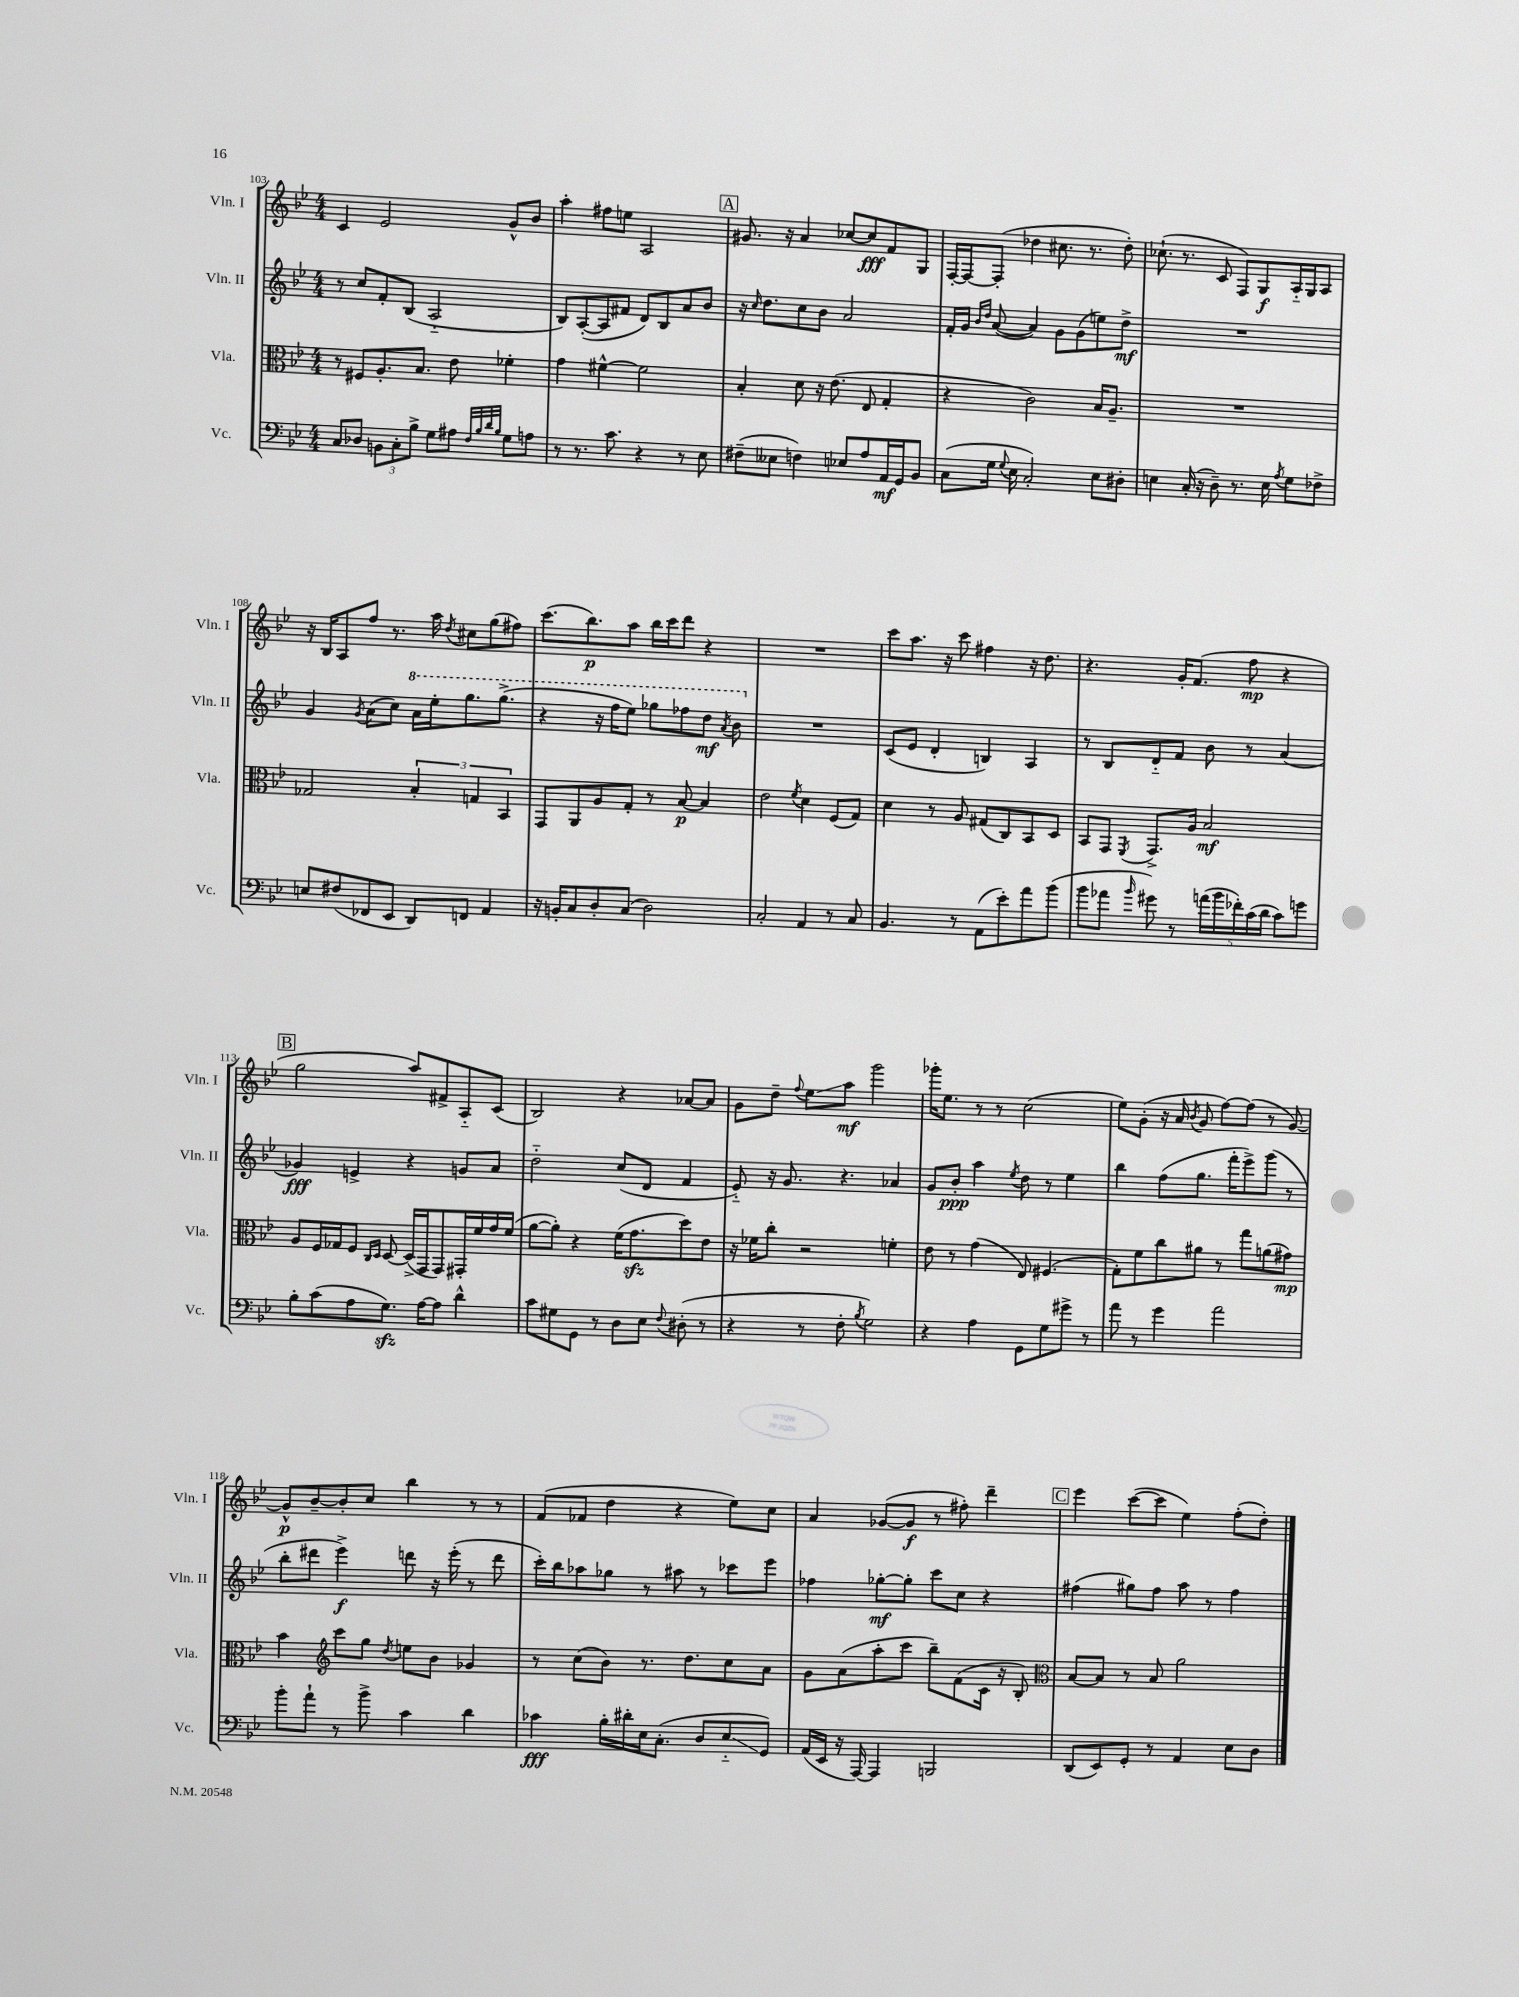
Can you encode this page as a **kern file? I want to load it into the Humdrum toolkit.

**kern	**kern	**kern	**kern
*staff4	*staff3	*staff2	*staff1
*clefF4	*clefC3	*clefG2	*clefG2
*k[b-e-]	*k[b-e-]	*k[b-e-]	*k[b-e-]
*M4/4	*M4/4	*M4/4	*M4/4
8C/L	8r	8r	4c/
8D-/J	8F#/L	8cc/L	.
12BB\L	8.A'/	8f'/	2e-/
12C'\	.	.	.
.	.	(8B-/J	.
12B-^\J	.	.	.
.	8.B-/J	.	.
8G\L	.	2A'~/	.
8A#\J	8e-\	.	.
32qqF/LLL	.	.	.
32qqB-/	.	.	.
32qqd/	.	.	.
32qqB-/JJJ	.	.	.
8G\L	4f-'\	.	8g^^/L
8A\J	.	.	8b-/J
=	=	=	=
8r	4g\	8B-/L)	4aa'\
8.r	.	([8A'/	.
.	[4f#^^\	8A/]	8ff#\L
8.c\	.	.	.
.	.	8f#/J	8ee\J
4r	2f#\]	8d/L)	2A/
.	.	8B-/	.
8r	.	8a/	.
8E-\	.	8b-/J	.
=	=	=	=
(8F#~\L	4B-'/	16r	8.g#/
.	.	16qqcc/	.
.	.	8.dd\L	.
8E--\J	.	.	.
.	.	.	16r
4F\)	8d\	8cc\	4a/
.	16r	8b-\J	.
.	(8.e-\	.	.
8E-/L	.	2a/	[8cc-/L
8A/	8E-/	.	8cc-/]
16AA/L	4G'/	.	8f/
16GG/J	.	.	.
8BB-/J	.	.	8G/J
=	=	=	=
(8C\L	4r	16f'/LL	[16F'/LL
.	.	16g/JJ	16F/_J
.	.	16qqb-/LL	.
.	.	16qqdd/JJ	.
16G\Jk	.	([8a/	(8F'/]J
8qqG/	.	.	.
16E-\	.	.	.
2C'/)	2c\)	4a/])	4dd-\
.	.	8g\L	8.cc#\
.	.	(8g\	.
.	.	.	8.r
8E-\L	16B-/LK	8ee\)	.
.	8.A~/J	.	.
8D#'\J	.	8dd^\J	8dd-'\)
=	=	=	=
4E\	1r	1r	(8.cc-`\
.	.	.	8.r
(16C'/	.	.	.
16r	.	.	.
8D~\)	.	.	8c/
8.r	.	.	8F/L)
.	.	.	8G/
16E\	.	.	.
8qA/	.	.	.
8G\L	.	.	16A'~/L
.	.	.	16G/J
8F-^\J	.	.	8A/J
=	=	=	=
8E/L	2G-/	4g/	16r
.	.	.	16B-/LK
(8F#/	.	.	8A/
.	.	8qg/	.
8FF-/	.	(8a\L	8ff/J
8EE-/J	.	8cc\J)	8.r
8DD/L)	6B-'/	16aa\LL	.
.	.	16eee-'\J	16aa\
.	.	.	8qdd/
8FF/J	.	8.ggg\	8cc#\L
.	6G/	.	.
4AA/	.	.	(8gg\
.	.	(8.ggg^\J	.
.	6BB-/	.	.
.	.	.	8ff#\J)
=	=	=	=
16r	8GG/L	4r	(8.ccc\L
16BB'/LK	.	.	.
8C/	8AA/	.	.
.	.	.	8.bb-\)
8D'/	8A/	16r	.
.	.	16fff\LK	.
(8C/J	8G'/J	8eee-\J)	8aa\J
2D\)	8r	8ggg-\L	16bb-\LL
.	.	.	16ccc\J
.	[8B-/	8fff-\	8ddd\J
.	4B-/]	8ddd\J	4r
.	.	8qaa/	.
.	.	8bb-\	.
=	=	=	=
2C'/	2e-\	1r	1r
.	8qf/	.	.
4AA/	4d\	.	.
8r	(8F/L	.	.
8C/	8G/J)	.	.
=	=	=	=
4.BB-/	4d\	(8c/L	8ccc\L
.	.	8e-/J	8.aa\J
.	8r	4d'/	.
.	.	.	16r
8r	8A/	.	8ccc\
(8AA\L	(8G#/L	4B/)	4ff#\
8e-'\)	8C/)	.	.
8a\	8BB-/	4A/	16r
.	.	.	8.dd\
(8b-\J	8D/J	.	.
=	=	=	=
8b-\L	8BB-/L	8r	4.r
8a-\J	8GG/J	8B-/L	.
16qqb-/	8qFF/	.	.
8g#\)	8.GG^/L	8d'~/	.
8r	.	8f/J	16g'/LK
.	16A/Jk	.	(8.f/J
(20a\LL	2B-/	8b-\	.
20b-\	.	.	.
20f-'\)	.	.	.
.	.	8r	8ff\
(20c\	.	.	.
20d\JJ	.	.	.
8c\L)	.	(4a/	4r
8g\J	.	.	.
=	=	=	=
8B-'\L	8A/L	4g-/)	2gg\
(8c\	16F/L	.	.
.	16G-/J	.	.
8A\	8F/J	4e^/	.
.	16qqC/LL	.	.
.	16qqD/JJ	.	.
8.G\J)	[8D/	.	.
.	(16D^/]LL	4r	8aa/L)
[16A\LK	16GG/J	.	.
8A\]J	8GG/)	.	8f#^/
4d^^\	16GG#'/L	8g/L	8A'~/
.	16f/	.	.
.	16g/	8a/J	(8c/J
.	(16f/JJ	.	.
=	=	=	=
8c\L	[8a\L	2dd'~\	2B-/)
8G#\	8a'\]J)	.	.
8GG\J	4r	.	.
8r	.	.	.
8D\L	(16f\LK	(8cc/L	4r
.	8.g\	.	.
8E-\J	.	8d/J	.
8qqF/	.	.	.
(8D#'\	8dd\)	4f/	[8a-/L
8r	8e-\J	.	8a-/]J
=	=	=	=
4r	16r	8e-'~/)	8g\L
.	16f-\LK	.	.
.	8cc'\J	16r	8dd~\J
.	.	8.g/	.
.	.	.	8qqff/
8r	2r	.	8ee-\L
8F'\	.	4.r	8aa\J
8qB-/	.	.	.
2G\)	.	.	2ggg\
.	4f'\	4a-/	.
=	=	=	=
4r	8e-\	8g/L	16ggg-'\LK
.	.	.	8.ee-\J
.	8r	8b-'/J	.
4A\	(4g\	4aa\	8r
.	.	.	8r
.	.	8qee-/	.
8GG\L	8E-/)	8dd\	(2cc\
8G\	(4.F#/	8r	.
8g#^\J	.	4ee-\	.
8r	.	.	.
=	=	=	=
8a\	8G'\L)	4bb-\	8ee-\L)
8r	8f\	.	(8g'\J
4g\	8cc\	(8ff\L	16r
.	.	.	16a/
.	.	.	8qb-/
.	8a#\J	8.gg\J	8g/
2a\	8r	.	[8ff\L)
.	.	16fff'\LK	.
.	8gg\L	8eee-^\)	(8ff\]J
.	(8a\	(8ggg\J	8r
.	8g#\J)	8r	[8g/)
=	=	=	=
8b-'\L	4b-\	8bb-'\L	8g^^/]L
8a`\J	.	8ddd#\J	[8b-~/
*	*clefG2	*	*
8r	8ccc\L	4eee-^\)	8b-'/]
8b-^\	8gg\J	.	8cc/J
.	8qdd/	.	.
4c\	8ee\L	8ddd\	4bb-\
.	8b-\J	16r	.
.	.	(16eee-'\	.
4d\	4g-/	8r	8r
.	.	8ddd\	8r
=	=	=	=
4c-\	8r	16ccc'\LL)	(8f/L
.	.	16bb-\J	.
.	(8cc\L	8aa-\	8f-/J
16B-'\LL	8b-\J)	8gg-\J	4dd\
16d#'\	.	.	.
16E-\J	8.r	8r	.
(8.C'\J	.	.	.
.	.	8aa#\	4r
.	8.dd\L	.	.
8D/L	.	8r	.
8E-'~/	8cc\	8ccc-\L	8ee-\L)
8GG/J)	8a\J	8eee-\J	8cc\J
=	=	=	=
(16AA/LL	8g\L	4ff-\	4a/
16EE-/JJ	.	.	.
16r	(8a\	.	.
[16AAA/)	.	.	.
4AAA/]	8aa'\	[8gg-'\L	([8g-/L
.	8ccc\J	8gg-'\]J	8g-/]J
2BBB/	8bb-~\L)	8ccc\L	8r
.	(8f\	8cc\J	8ff#'\)
.	16c\Jk	4r	4ddd~\
.	16r	.	.
.	8B-'/)	.	.
=	=	=	=
*	*clefC3	*	*
(8DD/L	[8B-/L	(4ff#\	4eee-\
8EE-/)	8B-/]J	.	.
8GG'/J	8r	8gg#\L)	([8ccc\L
8r	8B-/	8ff#\J	8ccc\]J
4AA/	2a\	8aa\	4ee-\)
.	.	8r	.
8E-\L	.	4ff#\	(8ff'\L
8D\J	.	.	8dd'\J)
==	==	==	==
*-	*-	*-	*-
